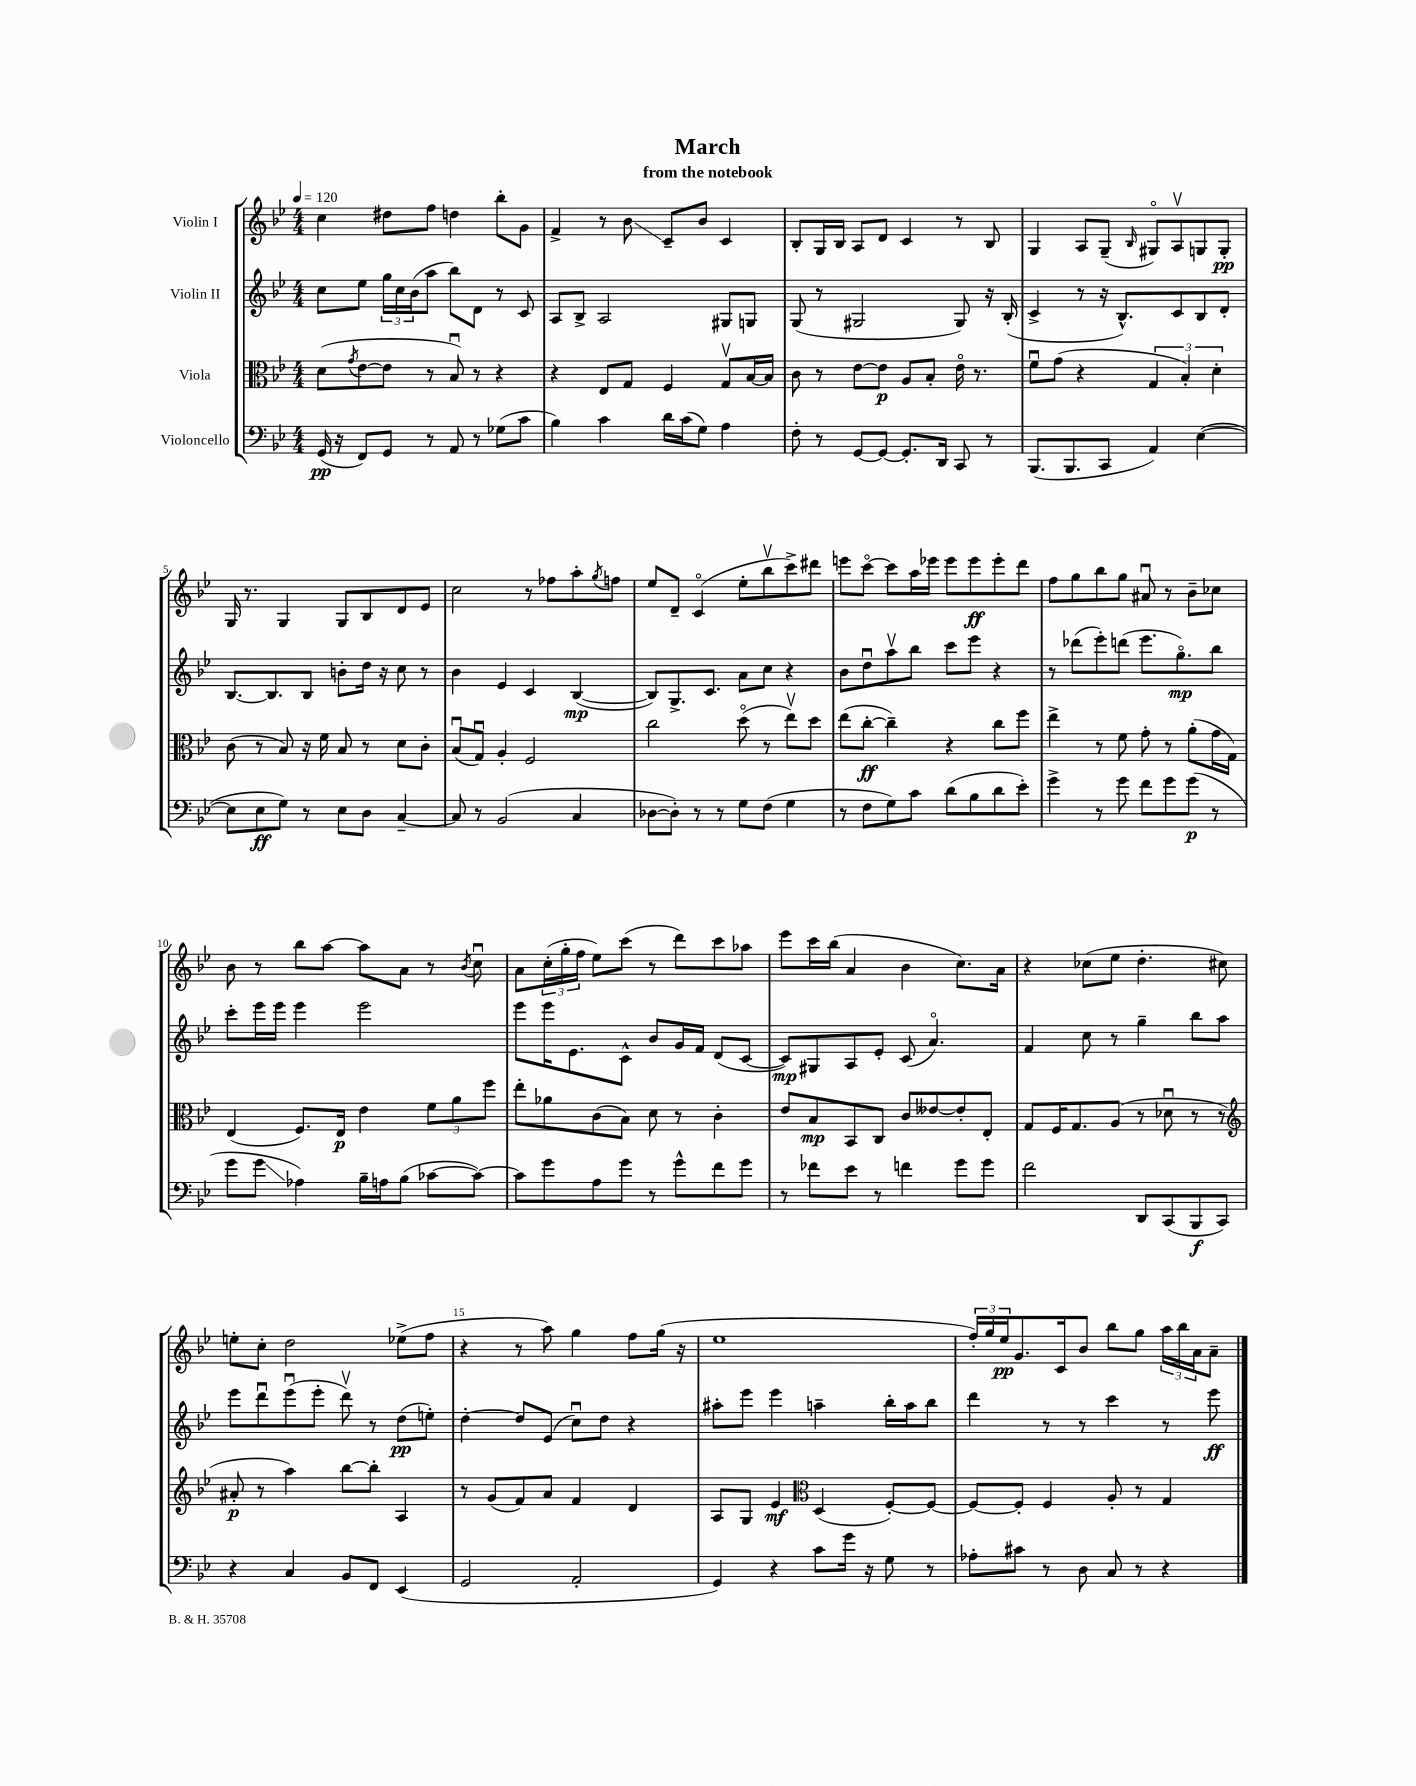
\header { title = "March" subtitle = "from the notebook" }
<<
\new StaffGroup <<
\new Staff = "s0" \with { instrumentName = "Violin I" } {
    \clef treble \key bes \major \numericTimeSignature \time 4/4 \tempo 4 = 120
    c''4 dis''8 f''8 d''4 bes''8-. g'8 |
    f'4-> r8 bes'8\glissando c'8-- bes'8 c'4 |
    bes8-. g16 bes16 a8 d'8 c'4 r8 bes8 |
    g4 a8 g8--( \grace { bes16 } gis8\flageolet) a8\upbow g8 g8-.\pp |
    g16 r8. g4 g8 bes8 d'8 ees'8 |
    c''2 r8 fes''8 a''8-. \acciaccatura { g''8 } f''8 |
    ees''8 d'8-- c'4\flageolet( ees''8-. bes''8\upbow c'''8->) dis'''8 |
    e'''8 c'''8~\flageolet c'''8 a''16 ees'''16 ees'''8 ees'''8\ff ees'''8-. d'''8 |
    f''8 g''8 bes''8 g''8 ais'8\downbow r8 bes'8-- ces''8 |
    bes'8 r8 bes''8 a''8~ a''8 a'8 r8 \acciaccatura { bes'8 } c''8\downbow |
    a'8 \tuplet 3/2 { c''16-.( g''16-. f''16 } ees''8) c'''8( r8 d'''8) c'''8 aes''8 |
    ees'''8 c'''16 bes''16( a'4 bes'4 c''8.) a'16 |
    r4 ces''8( ees''8 d''4.-. cis''8) |
    e''8-. c''8-. d''2 ees''8->( f''8 |
    r4 r8 a''8) g''4 f''8 g''16( r16 |
    ees''1 |
    \tuplet 3/2 { f''16-.) g''16 ees''16\pp } g'8. c'16 bes'8 bes''8 g''8 \tuplet 3/2 { a''16 bes''16 a'16 } a'8-- \bar "|." |
}
\new Staff = "s1" \with { instrumentName = "Violin II" } {
    \clef treble \key bes \major \numericTimeSignature \time 4/4
    c''8 ees''8 \tuplet 3/2 { g''16 c''16 bes'16( } a''8 bes''8) d'8 r8 c'8 |
    a8 bes8-> a2 gis8 g8 |
    g8( r8 gis2 gis8) r16 bes16-.( |
    c'4-> r8 r16 bes8.-^) c'8 bes8 d'8-. |
    bes8.~ bes8. bes8 b'8-. d''16 r16 c''8 r8 |
    bes'4 ees'4 c'4 bes4~\mp( |
    bes8) g8.-> c'8. a'8 c''8 r4 |
    bes'8 d''8\downbow a''8\upbow bes''8 c'''8 ees'''8 r4 |
    r8 des'''8( ees'''8-.) d'''8( ees'''8. g''8.\flageolet\mp) bes''8 |
    c'''8-. ees'''16 ees'''16 ees'''4 ees'''2 |
    ees'''8 ees'''16 ees'8. c'8-^ bes'8 g'16 f'16 d'8( c'8~ |
    c'8\mp) gis8 a8 ees'8-. c'8( a'4.\flageolet) |
    f'4 c''8 r8 g''4-- bes''8 a''8 |
    ees'''8 d'''8\downbow ees'''8\downbow( ees'''8-. d'''8\upbow) r8 d''8\pp( e''8-.) |
    d''4~-. d''8 ees'8( c''8\downbow) d''8 r4 |
    ais''8-. ees'''8 ees'''4 a''4-- bes''16-. a''16 bes''8 |
    d'''4 r8 r8 c'''4 r8 ees'''8\ff \bar "|." |
}
\new Staff = "s2" \with { instrumentName = "Viola" } {
    \clef alto \key bes \major \numericTimeSignature \time 4/4
    d'8( \acciaccatura { g'8 } ees'8~ ees'8 r8 bes8\downbow) r8 r4 |
    r4 ees8 g8 f4 g8\upbow bes16~ bes16 |
    c'8 r8 ees'8~ ees'8\p a8 bes8-. ees'16\flageolet r8. |
    f'8\downbow g'8( r4 \tuplet 3/2 { g4 bes4-.) d'4-. } |
    c'8( r8 bes8) r16 f'16 bes8 r8 d'8 c'8-. |
    bes8\downbow( g8\downbow) a4-. f2 |
    c''2 d''8\flageolet( r8 ees''8\upbow) d''8 |
    ees''8( c''8~-.\ff c''4--) r4 c''8 f''8 |
    ees''4-> r8 f'8 g'8-. r8 a'8-.( g'16 g16) |
    ees4( f8.) ees16\p ees'4 \tuplet 3/2 { f'8 a'8 f''8 } |
    ees''8-. aes'8 c'8( bes8) d'8 r8 c'4-. |
    ees'8 bes8\mp bes,8 c8 c'8 eeses'8~ eeses'8-. ees8-. |
    g8 f16 g8. a8( r8 des'8\downbow r8 r8 |
    \clef treble ais'8-.\p r8 a''4) bes''8~ bes''8-. a4 |
    r8 g'8( f'8) a'8 f'4 d'4 |
    a8 g8 ees'4\mf \clef alto d4( f8~-.) f8~ |
    f8~ f8-. f4 a8-. r8 g4 \bar "|." |
}
\new Staff = "s3" \with { instrumentName = "Violoncello" } {
    \clef bass \key bes \major \numericTimeSignature \time 4/4
    g,16\pp( r16 f,8) g,8 r8 a,8 r8 ges8( c'8 |
    bes4) c'4 d'16 c'16( g8) a4 |
    f8-. r8 g,8~ g,8~ g,8.-. d,16 c,8 r8 |
    bes,,8.( bes,,8. c,8 a,4) ees4~( |
    ees8 ees8\ff g8) r8 ees8 d8 c4~-- |
    c8 r8 bes,2( c4 |
    des8~ des8-.) r8 r8 g8 f8( g4 |
    r8 f8 g8) c'8 d'8( bes8 d'8 ees'8-.) |
    g'4-> r8 g'8 f'8 g'8 g'8\p( r8 |
    g'8 g'8\glissando aes4) bes16-- a16 bes8( ces'8~ ces'8~) |
    ces'8 g'8 a8 g'8 r8 g'8-^ f'8 g'8 |
    r8 fes'8 ees'8 r8 f'4 g'8 g'8 |
    f'2 d,8 c,8( bes,,8\f c,8) |
    r4 c4 bes,8 f,8 ees,4( |
    g,2 a,2-. |
    g,4) r4 c'8 g'16 r16 g8 r8 |
    aes8-. cis'8 r8 d8 c8 r8 r4 \bar "|." |
}
>>
>>
\layout { \context { \Score \override BarNumber.break-visibility = ##(#f #t #t) barNumberVisibility = #(every-nth-bar-number-visible 5) } }
